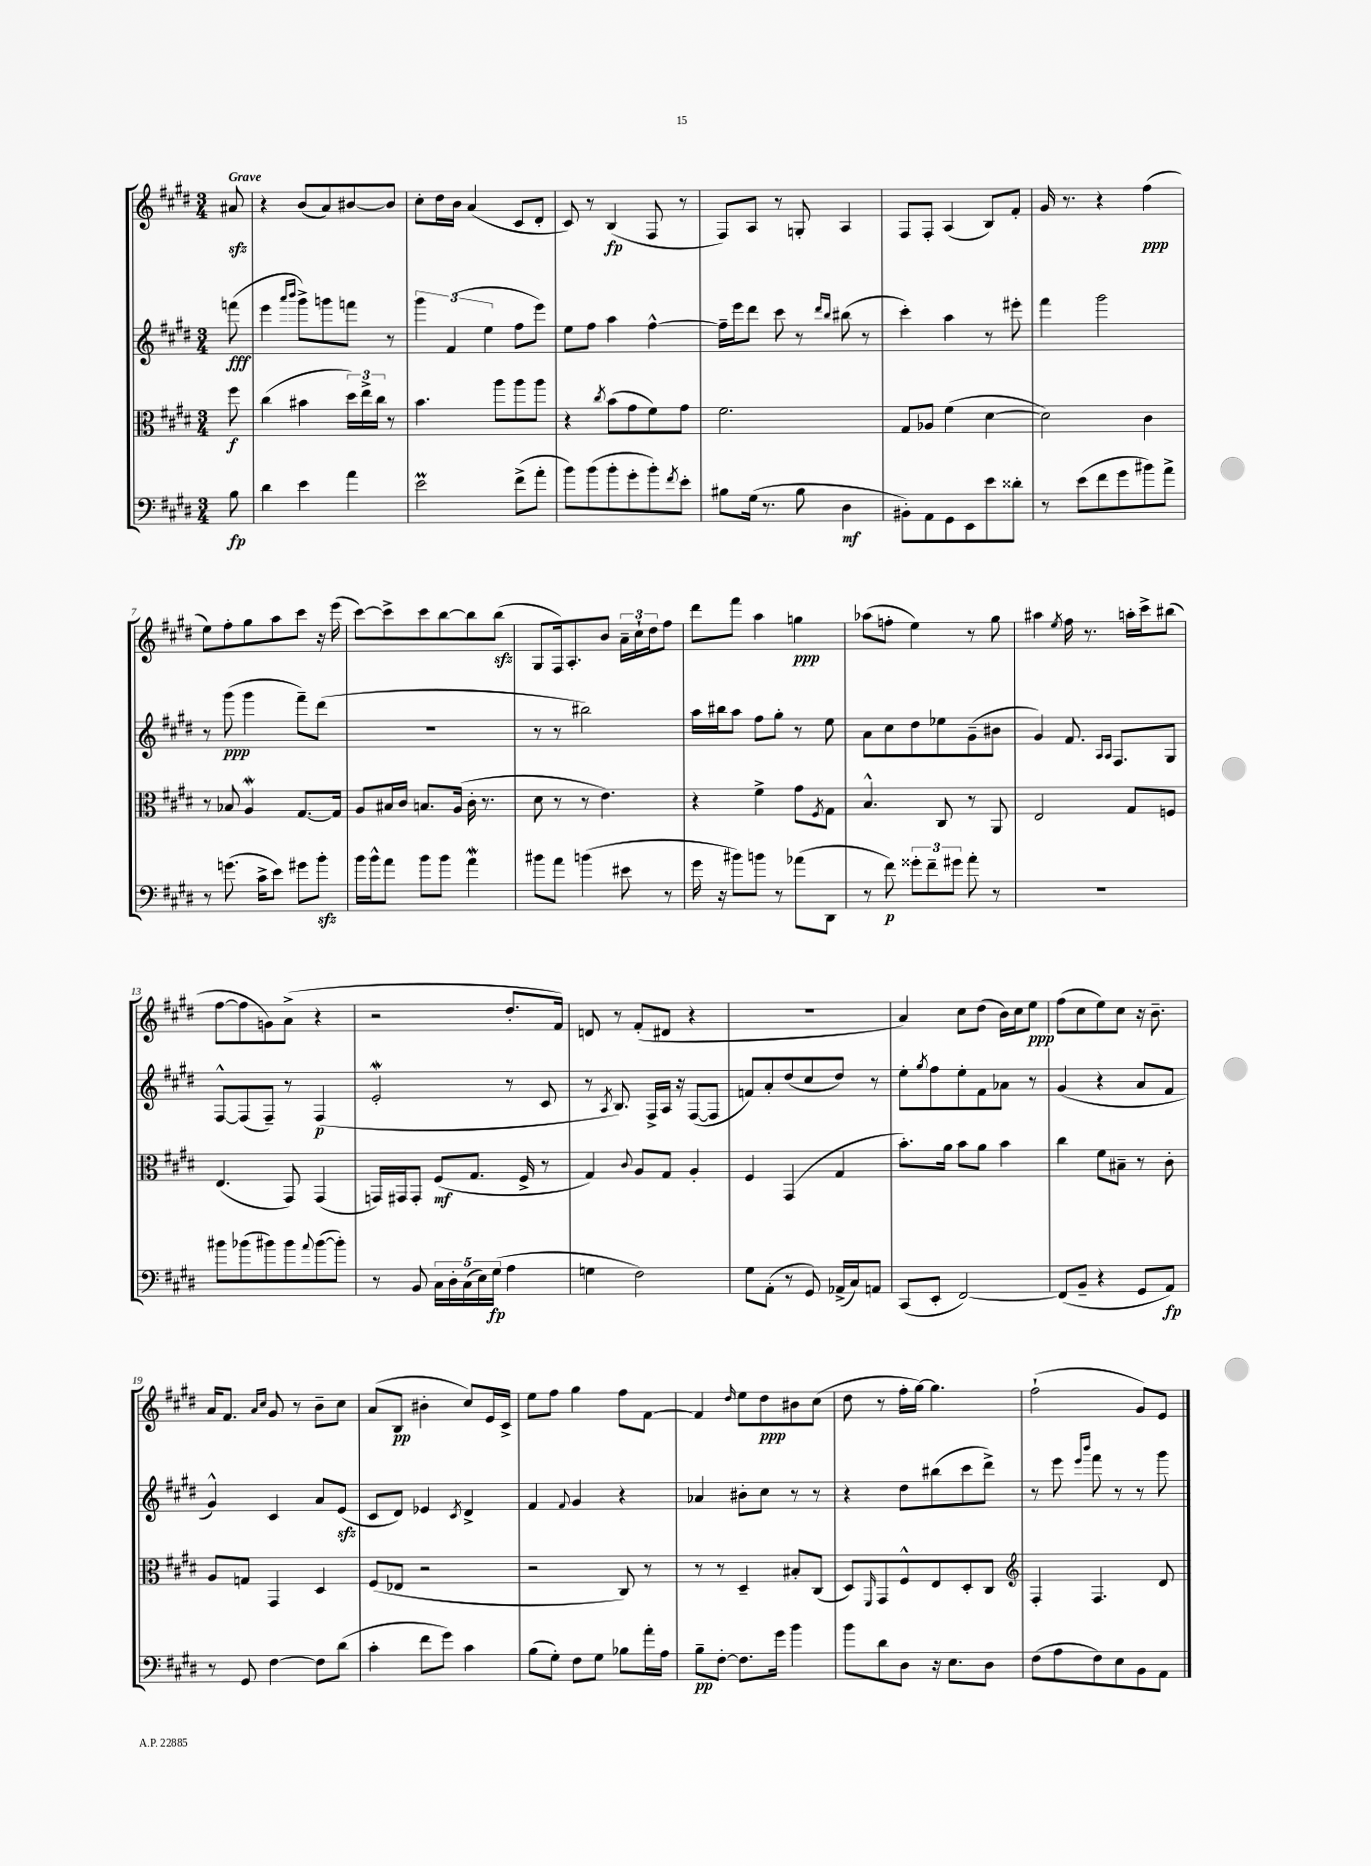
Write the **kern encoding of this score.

**kern	**kern	**kern	**kern
*staff4	*staff3	*staff2	*staff1
*clefF4	*clefC3	*clefG2	*clefG2
*k[f#c#g#d#]	*k[f#c#g#d#]	*k[f#c#g#d#]	*k[f#c#g#d#]
*M3/4	*M3/4	*M3/4	*M3/4
8B	8ff#	(8fff	8a#
=	=	=	=
4d#	(4cc#	4eee	4r
.	.	16qqaaa	.
.	.	16qqbbb	.
4e	4b#	8ggg#^)	(8b
.	.	8ggg	8a)
4a	24dd#)	8fff	[8b#
.	24ee^	.	.
.	24cc#	.	.
.	8r	8r	8b#]
=	=	=	=
2e	4.b	6ggg#	8cc#'
.	.	.	16dd#
.	.	(6f#	.
.	.	.	16b
.	.	.	(4a
.	.	6ee	.
.	8aa	.	.
(8f#^	8aa	8ff#	8c#
8a'	8aa	8eee)	8d#'
=	=	=	=
8b)	4r	8ee	8c#)
(8b	.	8ff#	8r
.	8qcc#	.	.
8b'	(8b	4aa	(4B
8g#'	8g#	.	.
8b')	8f#)	[4ff#^^	8F#
8qf#	.	.	.
8e'	8g#	.	8r
=	=	=	=
8B#	2.f#	16ff#~]	8F#)
.	.	16eee	.
(16G#	.	8ddd#	8A
8.r	.	.	.
.	.	8ccc#	8r
8B#	.	8r	8G'
.	.	16qqddd#	.
.	.	16qqbb	.
4D#	.	(8bb#	4A
.	.	8r	.
=	=	=	=
8BB#')	8G#	4ccc#')	8F#
8AA	8A-	.	8F#'
8GG#	(4f#	4aa	(4A
8EE	.	.	.
8e	[4d#	8r	8B)
8d##'	.	8eee#'	8f#'
=	=	=	=
8r	2d#])	4fff#	16g#
.	.	.	8.r
(8e	.	.	.
8f#	.	2ggg#	4r
8g#	.	.	.
8b#)	4c#	.	(4ff#
8a^	.	.	.
=	=	=	=
8r	8r	8r	8ee)
(8.g	8B-	(8ggg#	8ff#'
.	4A	4ggg#	8gg#
16c#^	.	.	.
8e)	.	.	8aa
8g#	[8.G#	8fff#~)	8ccc#
8b'	.	(8ddd#	16r
.	16G#]	.	(16eee
=	=	=	=
16b	8A	2.r	[8ccc#)
16b^^	.	.	.
8a	16B#	.	8ccc#^]
.	16c#	.	.
8b	8.B	.	8ccc#
8b	.	.	[8bb
.	(16A	.	.
4a	16c#'	.	8bb]
.	8.r	.	.
.	.	.	(8bb
=	=	=	=
8b#	8d#	8r	8G#
8a	8r	8r	16F#)
.	.	.	8.A'
(4b	8r	2bb#)	.
.	4.e)	.	8b
8e#	.	.	24a~
.	.	.	24cc#`
.	.	.	24dd#
8r	.	.	8ff#
=	=	=	=
16g#	4r	16aa	8ddd#
16r	.	16bb#	.
8b#)	.	8aa	8fff#
8b	4f#^	8ff#	4aa
8r	.	8gg#'	.
(8a-	8g#	8r	4gg
.	8qF#	.	.
8DD#	8G#	8ee	.
=	=	=	=
8r	4.B^^	8a	(8aa-
8f#)	.	8cc#	8ff'
12g##'	.	8dd#	4ee)
12f#~	.	.	.
.	8C#	8ee-	.
12g#	.	.	.
8a'	8r	(8g#~	8r
8r	8AA	8b#	8gg#
=	=	=	=
2.r	2E	4g#)	4aa#
.	.	.	8qee
.	.	8.f#	16ff#
.	.	.	8.r
.	.	16qqA	.
.	.	16qqA	.
.	.	8.F#	.
.	8G#	.	16aa'
.	.	.	16ccc#^
.	8F	8G#	(8bb#
=	=	=	=
8b#	(4.E	[8F#^^	[8ff#
(8b-	.	(8F#]	8ff#]
8b#)	.	8F#~)	8g)
8b#	8GG#)	8r	(8a^
8qqa	.	.	.
([8b#	(4GG#	(4F#	4r
8b#'])	.	.	.
=	=	=	=
8r	16GG)	2e'	2r
.	16GG#	.	.
8BB	8GG#'	.	.
20C#	(8F#	.	.
20D#'	.	.	.
(20C#	.	.	.
.	8.G#	.	.
20E)	.	.	.
(20G#	.	.	.
4A	.	8r	8.dd#'
.	16F#^	.	.
.	8r	8c#	.
.	.	.	16f#)
=	=	=	=
4G	4G#)	8r	8d
.	.	8qA	.
.	.	8.B)	8r
.	8qqc#	.	.
2F#)	8A	.	(8f#'
.	.	16F#^	.
.	8G#	16A	8d#
.	.	16r	.
.	4A'	([8F#	4r
.	.	8F#]	.
=	=	=	=
8G#	4F#	8f)	2.r
(8AA'	.	8a'	.
8r	(4GG#	(8dd#	.
8GG#)	.	8cc#	.
(16AA-^	4G#	8dd#)	.
16C#)	.	.	.
8AA	.	8r	.
=	=	=	=
(8CC#	8.b')	8ee'	4a)
.	.	8qgg#	.
8EE'	.	8ff#	.
.	16a	.	.
[2FF#)	8b	8ee'	8cc#
.	8a	8f#	(8dd#
.	4b	8a-	16b)
.	.	.	16cc#
.	.	8r	8ee
=	=	=	=
(8FF#]	4cc#	(4g#	(8ff#
8BB~	.	.	8cc#
4r	8f#	4r	8ee)
.	8B#~	.	8cc#
8GG#	8r	8a	16r
.	.	.	8.b~
8AA)	8c#'	8f#	.
=	=	=	=
8r	8A	4g#^^)	16a
.	.	.	8.f#
8GG#	8G	.	.
.	.	.	16qqa
.	.	.	16qqcc#
[4F#	4GG#	4c#	8g#
.	.	.	8r
8F#]	4D#	8a	8b~
(8d#	.	(8e	8cc#
=	=	=	=
4c#'	(8F#	8c#	(8a
.	8E-	8d#)	8B
8f#	2r	4e-	4b#'
8g#)	.	.	.
.	.	8qc#	.
4c#	.	4d#^	8cc#)
.	.	.	16e
.	.	.	16c#^
=	=	=	=
(8B	2r	4f#	8ee
8G#')	.	.	8ff#
.	.	8qqf#	.
8F#	.	4g#	4gg#
8G#	.	.	.
8B-	8C#)	4r	8ff#
16a'	8r	.	[8f#
16A	.	.	.
=	=	=	=
8B~	8r	4a-	4f#]
[8F#'	8r	.	.
.	.	.	16qqdd#
8.F#]	4D#~	8b#'	8ee
.	.	8cc#	8dd#
16g#	.	.	.
4b	8B#'	8r	8b#
.	(8C#	8r	(8cc#
=	=	=	=
8b	8D#)	4r	8dd#
.	16qqFF#	.	.
8d#	8GG#	.	8r
8D#	8F#^^	8dd#	16ff#'
.	.	.	[16gg#)
16r	8E	(8bb#	4.gg#]
8.E	.	.	.
.	8D#'	8ccc#	.
8D#	8C#	8ddd#^)	.
=	=	=	=
*	*clefG2	*	*
(8F#	4F#'	8r	(2ff#`
8A	.	8eee	.
.	.	16qqeee	.
.	.	16qqbbb	.
8F#)	4.F#	8fff#	.
8E	.	8r	.
8BB	.	8r	8g#)
8AA	8d#	8ggg#	8e
==	==	==	==
*-	*-	*-	*-
